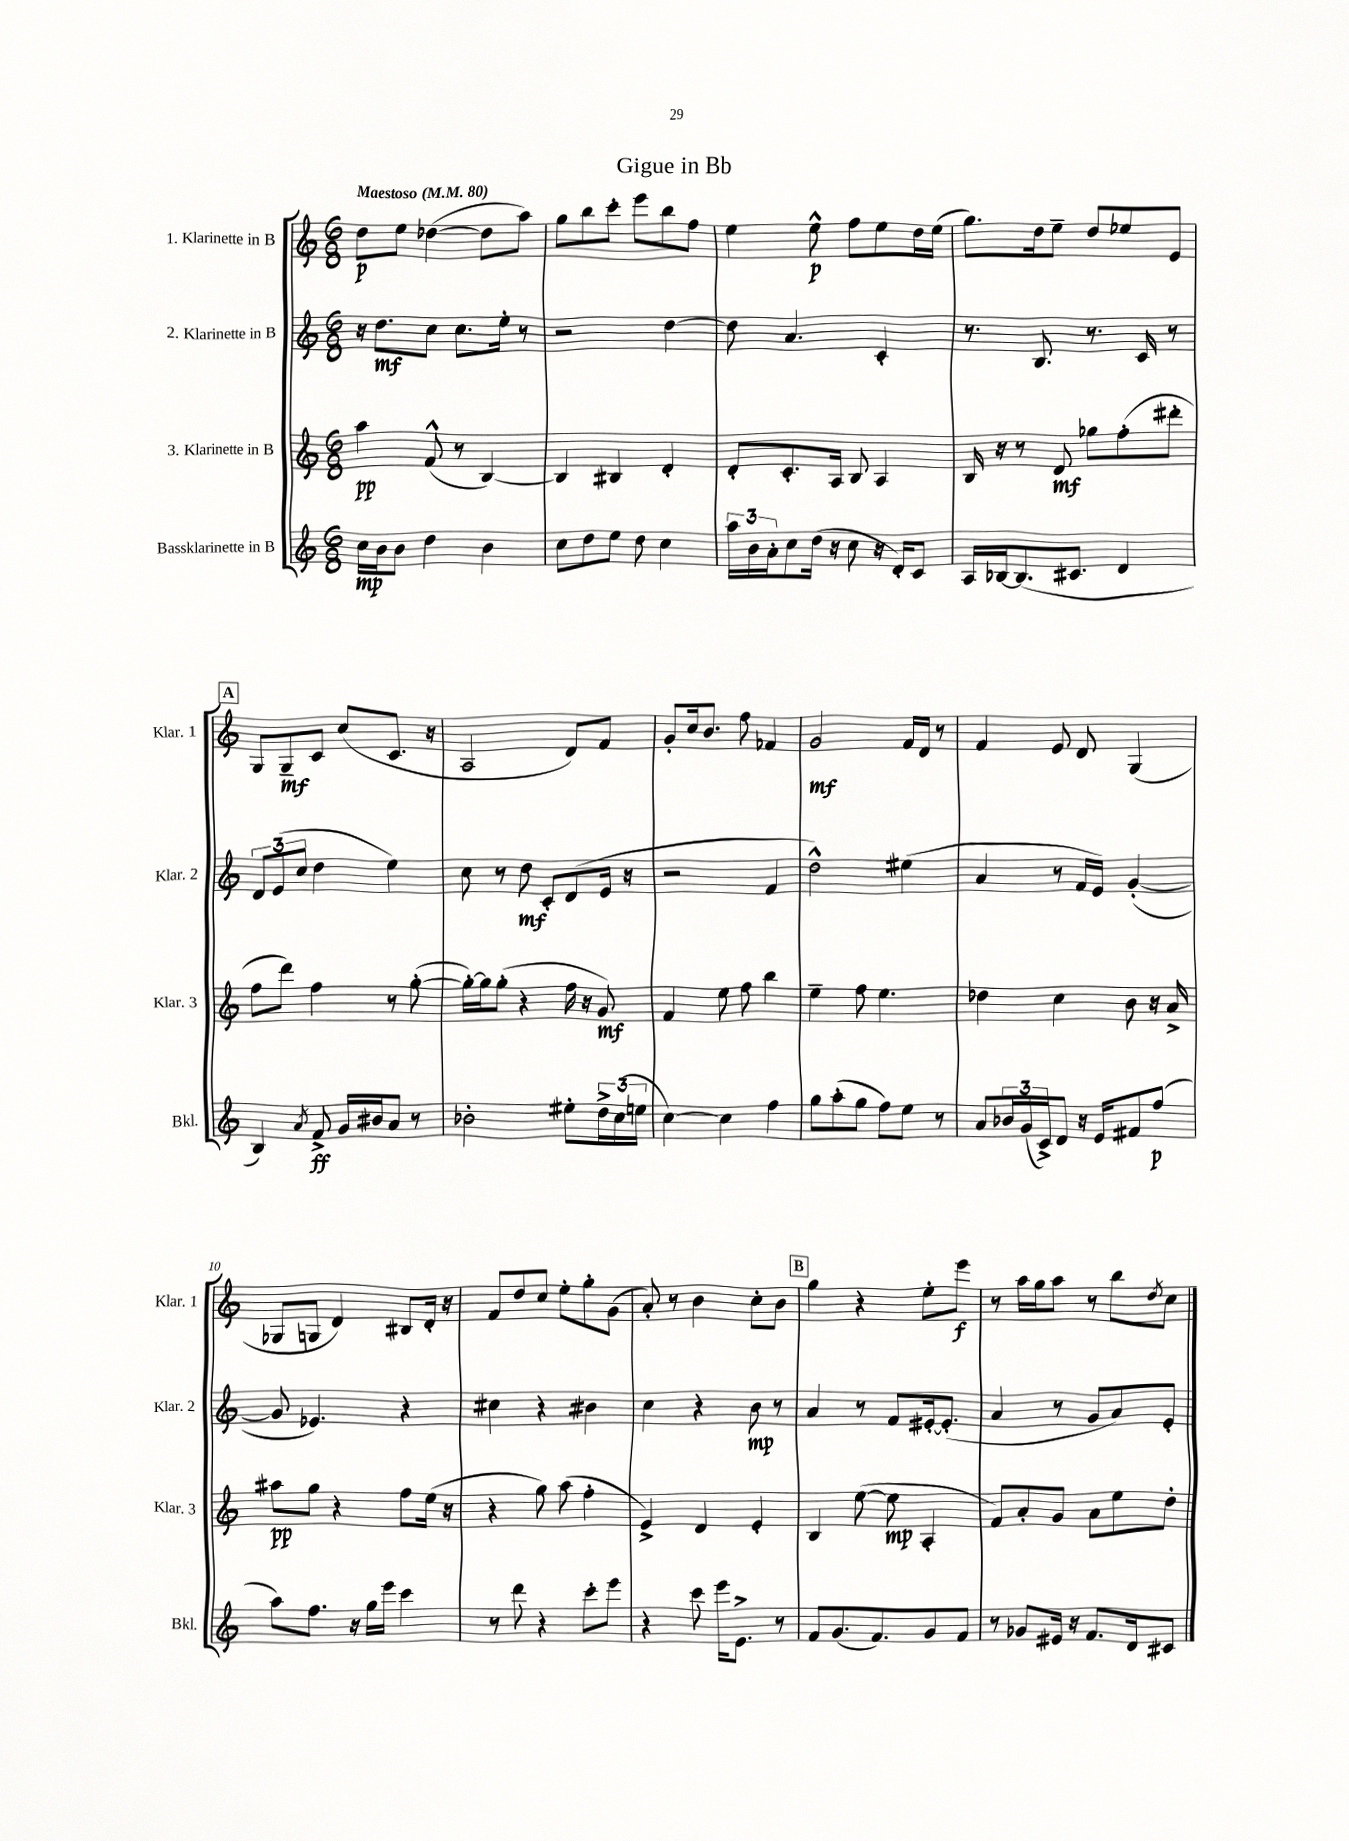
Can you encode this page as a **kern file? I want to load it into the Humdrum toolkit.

**kern	**kern	**kern	**kern
*staff4	*staff3	*staff2	*staff1
*clefG2	*clefG2	*clefG2	*clefG2
*k[]	*k[]	*k[]	*k[]
*M6/8	*M6/8	*M6/8	*M6/8
*MM80	*MM80	*MM80	*MM80
16cc	4aa	16r	8dd
16b	.	8.dd	.
8b	.	.	8ee
4dd	(8f^^	8cc	([4dd-
.	8r	8.cc	.
4b	[4B)	.	8dd-]
.	.	16ee'	.
.	.	8r	8aa)
=	=	=	=
8cc	4B]	2r	8gg
8dd	.	.	8bb
8ee	4B#	.	8ccc'
8dd	.	.	8eee
4cc	4d'	[4dd	8bb
.	.	.	8ff
=	=	=	=
24aa	8d'	8dd]	4ee
24b	.	.	.
24a'	.	.	.
8cc	8.c'	4.a	.
(16dd	.	.	8ee^^
16r	16A	.	.
8cc	8B	.	8ff
16r	4A	4c'	8ee
16d')	.	.	.
8c	.	.	16dd
.	.	.	(16ee
=	=	=	=
16A	16B	8.r	8.gg)
[16B-	16r	.	.
(8.B-]	8r	.	.
.	.	8.B	16dd
.	8d	.	8ee~
8.c#	.	.	.
.	8gg-	8.r	8dd
4d	(8ff'	.	8ee-
.	.	16c	.
.	8ddd#'	8r	8e
=	=	=	=
4B)	8ff	12d	8G
.	.	(12e	.
.	8ddd)	.	8G~
.	.	12cc	.
8qa	.	.	.
8f^	4ff	4dd	8c
16g	.	.	(8cc
16b#	.	.	.
8a	8r	4ee)	8.c
8r	([8gg'	.	.
.	.	.	16r
=	=	=	=
2b-'	16gg'_)	8cc	2A
.	16gg]	.	.
.	(8gg'	8r	.
.	4r	8dd	.
.	.	8c'	.
8ee#'	16ff	(8d	8d)
.	16r	.	.
24dd^	8g)	16e	8f
(24cc	.	.	.
.	.	16r	.
24ee	.	.	.
=	=	=	=
[4cc)	4f	2r	8g'
.	.	.	16cc
.	.	.	8.b
4cc]	8ee	.	.
.	8ff	.	8ff
4ff	4bb	4f	4f-
=	=	=	=
8gg	4ee~	2dd^^)	2g
(8aa'	.	.	.
8gg	8ff	.	.
8ff)	4.ee	.	.
8ee	.	(4ee#	16f
.	.	.	16d
8r	.	.	8r
=	=	=	=
8a	4dd-	4a	4f
24b-	.	.	.
(24g	.	.	.
24c^)	.	.	.
8d	4cc	8r	8e
16r	.	16f	8d
16e	.	16e)	.
8f#	8b	([4g'	(4G
(8ff	16r	.	.
.	16a^	.	.
=	=	=	=
8aa)	8aa#	8g]	8G-
8.ff	8gg	4.e-)	8G
.	4r	.	4d)
16r	.	.	.
16gg	.	.	.
16eee	.	.	.
4ccc	8ff	4r	8B#
.	(16ee	.	16d'
.	16r	.	16r
=	=	=	=
8r	4r	4cc#	8f
8ddd	.	.	8dd
4r	8gg)	4r	8cc
.	(8aa	.	8ee'
8ccc'	4ff'	4b#	8gg'
8eee	.	.	(8g
=	=	=	=
4r	4e^)	4cc	8a')
.	.	.	8r
8ccc	4d	4r	4b
16eee	.	.	.
8.e^	.	.	.
.	4e'	8b	8cc'
8r	.	8r	8b
=	=	=	=
8f	4B	4a	4gg
(8.g	.	.	.
.	([8ee	8r	4r
8.f)	.	.	.
.	8ee]	8f	.
8g	4A'	[16e#'	8ee'
.	.	(8.e#']	.
8f	.	.	8eee
=	=	=	=
8r	8f)	4a	8r
8g-	8a'	.	16aa
.	.	.	16gg
16e#	8g	8r	8aa
16r	.	.	.
8.f	8a	8g	8r
.	8ee	8a)	8bb
16d	.	.	.
.	.	.	8qdd
8c#	8dd'	8e'	8cc
==	==	==	==
*-	*-	*-	*-
